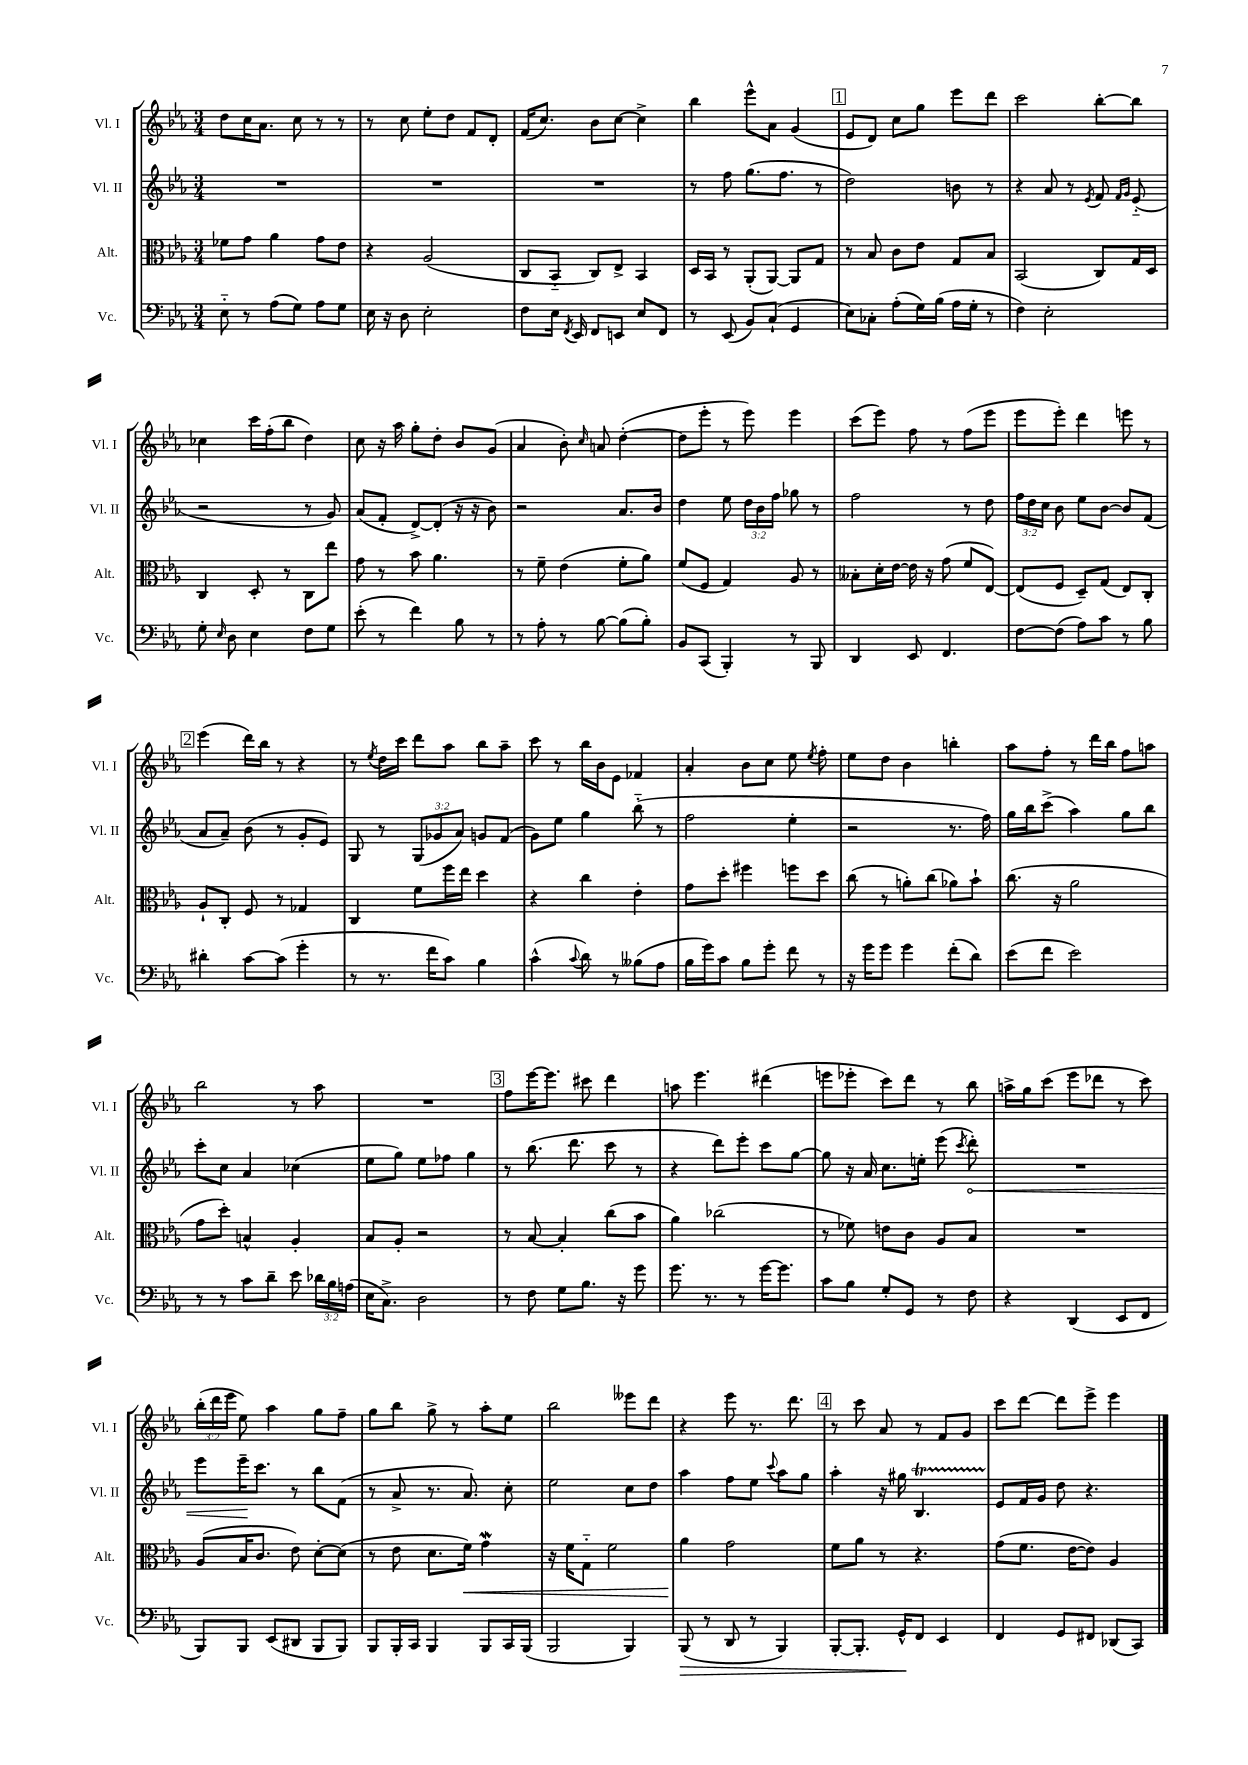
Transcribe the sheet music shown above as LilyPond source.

<<
\new StaffGroup <<
\new Staff = "s0" \with { instrumentName = "Vl. I" shortInstrumentName = "Vl. I" } {
    \clef treble \key ees \major \numericTimeSignature \time 3/4 \override Staff.TupletNumber.text = #tuplet-number::calc-fraction-text
    \autoBeamOff d''8[ c''16 aes'8.] c''8 r8 r8 |
    r8 c''8 ees''8[-. d''8] f'8[ d'8]-. |
    f'16[( c''8.]) bes'8[ c''8]~ c''4-> |
    bes''4 ees'''8[-^ aes'8] g'4( |
    \mark \markup { \box "1" } ees'8[ d'8]) c''8[ g''8] ees'''8[ d'''8] |
    c'''2 bes''8[~-. bes''8] |
    ces''4 c'''16[ f''16-.( bes''8] d''4) |
    c''8 r16 aes''16 g''8[-. d''8]-. bes'8[ g'8]( |
    aes'4 bes'8-.) \grace { c''16 } a'8 d''4~-.( |
    d''8[ ees'''8]-. r8 ees'''8) ees'''4 |
    c'''8[( ees'''8]) f''8 r8 f''8[( ees'''8] |
    ees'''8[ ees'''8]-.) d'''4 e'''8 r8 |
    \mark \markup { \box "2" } ees'''4( d'''16[) bes''16] r8 r4 |
    r8 \acciaccatura { ees''8 } d''16[ c'''16] d'''8[ aes''8] bes''8[ aes''8]-- |
    c'''8 r8 bes''16[ bes'16 ees'8] fes'4 |
    aes'4-. bes'8[ c''8] ees''8 \acciaccatura { ees''8 } f''8-. |
    ees''8[ d''8] bes'4 b''4-. |
    aes''8[ f''8]-. r8 d'''16[ bes''16] f''8[ a''8] |
    bes''2 r8 aes''8 |
    R2. |
    \mark \markup { \box "3" } f''8[ ees'''16~ ees'''8.] cis'''8 d'''4 |
    a''8 ees'''4. dis'''4( |
    e'''8[ ees'''8]-. c'''8[) d'''8] r8 bes''8 |
    a''16[-> g''16 c'''8]( ees'''8[ des'''8] r8 c'''8) |
    \tuplet 3/2 { bes''16[-.( d'''16 ees'''16] } ees''8) aes''4 g''8[ f''8]-- |
    g''8[ bes''8] g''8-> r8 aes''8[-. ees''8] |
    bes''2 eeses'''8[ d'''8] |
    r4 ees'''8 r8. d'''8. |
    \mark \markup { \box "4" } r8 c'''8 aes'8 r8 f'8[ g'8] |
    c'''8[ d'''8]~ d'''8[ ees'''8]-> ees'''4 \bar "|." |
}
\new Staff = "s1" \with { instrumentName = "Vl. II" shortInstrumentName = "Vl. II" } {
    \clef treble \key ees \major \numericTimeSignature \time 3/4 \override Staff.TupletNumber.text = #tuplet-number::calc-fraction-text
    \autoBeamOff R2. |
    R2. |
    R2. |
    r8 f''8 g''8.[( f''8.] r8 |
    \mark \markup { \box "1" } d''2) b'8 r8 |
    r4 aes'8 r8 \acciaccatura { ees'8 } f'8 \grace { f'16[ g'16] } ees'8-_( |
    r2 r8 g'8) |
    aes'8[( f'8]-. d'8[~->) d'8]-.( r16 r16 bes'8) |
    r2 aes'8.[ bes'16] |
    d''4 ees''8 \tuplet 3/2 { d''16[ bes'16 f''16] } ges''8 r8 |
    f''2 r8 d''8 |
    \tuplet 3/2 { f''16[ d''16 c''16] } bes'8 ees''8[ bes'8]~ bes'8[ f'8]( |
    \mark \markup { \box "2" } aes'8[ aes'8]--) bes'8( r8 g'8[-. ees'8]) |
    g8 r8 \tuplet 3/2 { g8[( ges'8 aes'8]) } g'8[ f'8]( |
    g'8[) ees''8] g''4 bes''8-_( r8 |
    f''2 ees''4-. |
    r2 r8. f''16) |
    g''16[ bes''16 c'''8]->( aes''4) g''8[ bes''8] |
    c'''8[-. c''8] aes'4 ces''4( |
    ees''8[ g''8]) ees''8[ fes''8] g''4 |
    \mark \markup { \box "3" } r8 bes''8.( d'''8. c'''8 r8 |
    r4 d'''8[) ees'''8]-. c'''8[ g''8]~ |
    g''8 r16 aes'16 c''8.[ e''16]-. ees'''8( \acciaccatura { c'''8 } \once \override Hairpin.circled-tip = ##t d'''8-.\<) |
    R2. |
    ees'''8[ ees'''16--\! c'''8.] r8 bes''8[ f'8]( |
    r8 aes'8-> r8. aes'8.) c''8-. |
    ees''2 c''8[ d''8] |
    aes''4 f''8[ ees''8] \appoggiatura { c'''8 } aes''8[ g''8] |
    \mark \markup { \box "4" } aes''4-. r16 gis''16 bes4.\startTrillSpan |
    ees'8[\stopTrillSpan f'16 g'16] d''8 r4. \bar "|." |
}
\new Staff = "s2" \with { instrumentName = "Alt." shortInstrumentName = "Alt." } {
    \clef alto \key ees \major \numericTimeSignature \time 3/4
    \autoBeamOff fes'8[ g'8] aes'4 g'8[ ees'8] |
    r4 aes2( |
    c8[ bes,8]-_ c8[) ees8]-> bes,4 |
    d16[ bes,16] r8 aes,8[-.( aes,8]~) aes,8[ g8] |
    \mark \markup { \box "1" } r8 bes8 c'8[ ees'8] g8[ bes8] |
    bes,2( c8[) g16 d16] |
    c4 d8-. r8 c8[ ees''8] |
    g'8 r8 bes'8 aes'4. |
    r8 f'8-- ees'4( f'8[-. aes'8]) |
    f'8[( f8] g4) aes8 r8 |
    beses8[-. d'16-. ees'16]~ ees'16 r16 g'8( f'8[ ees8]~) |
    ees8[( f8] d8[--) g8]( ees8[) c8]-. |
    \mark \markup { \box "2" } aes8[-! c8]-. f8 r8 ges4 |
    c4 f'8[ f''16 ees''16] d''4 |
    r4 c''4 ees'4-. |
    g'8[ d''8]-. fis''4 f''8[ d''8] |
    c''8( r8 a'8[-.) c''8]( aes'8[) bes'8]-! |
    c''8.( r16 aes'2 |
    g'8[ d''8]-.) b4-^ aes4-. |
    bes8[ aes8]-. r2 |
    \mark \markup { \box "3" } r8 bes8~ bes4-. c''8[( bes'8] |
    aes'4) ces''2( |
    r8 fes'8) e'8[ c'8] aes8[ bes8] |
    R2. |
    aes8[( bes16 c'8.] ees'8) d'8[~-. d'8]( |
    r8 ees'8 d'8.[ f'16]\<) g'4\mordent |
    r16 f'16[ g8]-_ f'2 |
    aes'4\! g'2 |
    \mark \markup { \box "4" } f'8[ aes'8] r8 r4. |
    g'8[( f'8.] ees'16[~ ees'8]) aes4 \bar "|." |
}
\new Staff = "s3" \with { instrumentName = "Vc." shortInstrumentName = "Vc." } {
    \clef bass \key ees \major \numericTimeSignature \time 3/4 \override Staff.TupletNumber.text = #tuplet-number::calc-fraction-text
    \autoBeamOff ees8-_ r8 aes8[( g8]) aes8[ g8] |
    ees16 r16 d8 ees2-. |
    f8[ ees16] \acciaccatura { f,8 } ees,16 f,8[ e,8] ees8[ f,8] |
    r8 ees,8( bes,8[) c8]-!( g,4 |
    \mark \markup { \box "1" } ees8[) ces8]-. aes8[-.( g16) bes16]( aes16[ g16]-. r8 |
    f4) ees2-. |
    g8-. \grace { ees16 } d8 ees4 f8[ g8] |
    ees'8-.( r8 f'4) bes8 r8 |
    r8 aes8-. r8 bes8~ bes8[( bes8]-.) |
    bes,8[ c,8]( bes,,4-.) r8 bes,,8 |
    d,4 ees,8 f,4. |
    f8[~ f8]( aes8[) c'8] r8 bes8 |
    \mark \markup { \box "2" } dis'4-. c'8[~ c'8]( g'4-. |
    r8 r8. f'16[ c'8]) bes4 |
    c'4-^( \appoggiatura { c'8 } d'8) r8 beses8[( aes8] |
    bes16[ g'16) c'8] bes8[ g'8]-. f'8 r8 |
    r16 g'16[ g'8] g'4 f'8[-.( d'8]) |
    ees'8[( f'8] ees'2) |
    r8 r8 c'8[ d'8]-- ees'8 \tuplet 3/2 { des'16[ bes16 a16]( } |
    ees16[ c8.]->) d2 |
    \mark \markup { \box "3" } r8 f8 g8[ bes8.] r16 g'8 |
    g'8. r8. r8 g'16[~ g'8.] |
    c'8[ bes8] g8[-. g,8] r8 f8 |
    r4 d,4( ees,8[ f,8] |
    bes,,8[) bes,,8] ees,8[( dis,8] bes,,8[ bes,,8]) |
    bes,,8[ bes,,16-. c,16] bes,,4 bes,,8[ c,16 bes,,16]( |
    bes,,2 bes,,4) |
    bes,,8\>( r8 d,8 r8 bes,,4) |
    \mark \markup { \box "4" } bes,,8[~-. bes,,8.]-. g,16[-^\! f,8] ees,4 |
    f,4 g,8[ fis,8] des,8[( c,8]) \bar "|." |
}
>>
>>
\layout { \context { \Score \remove "Bar_number_engraver" } }
